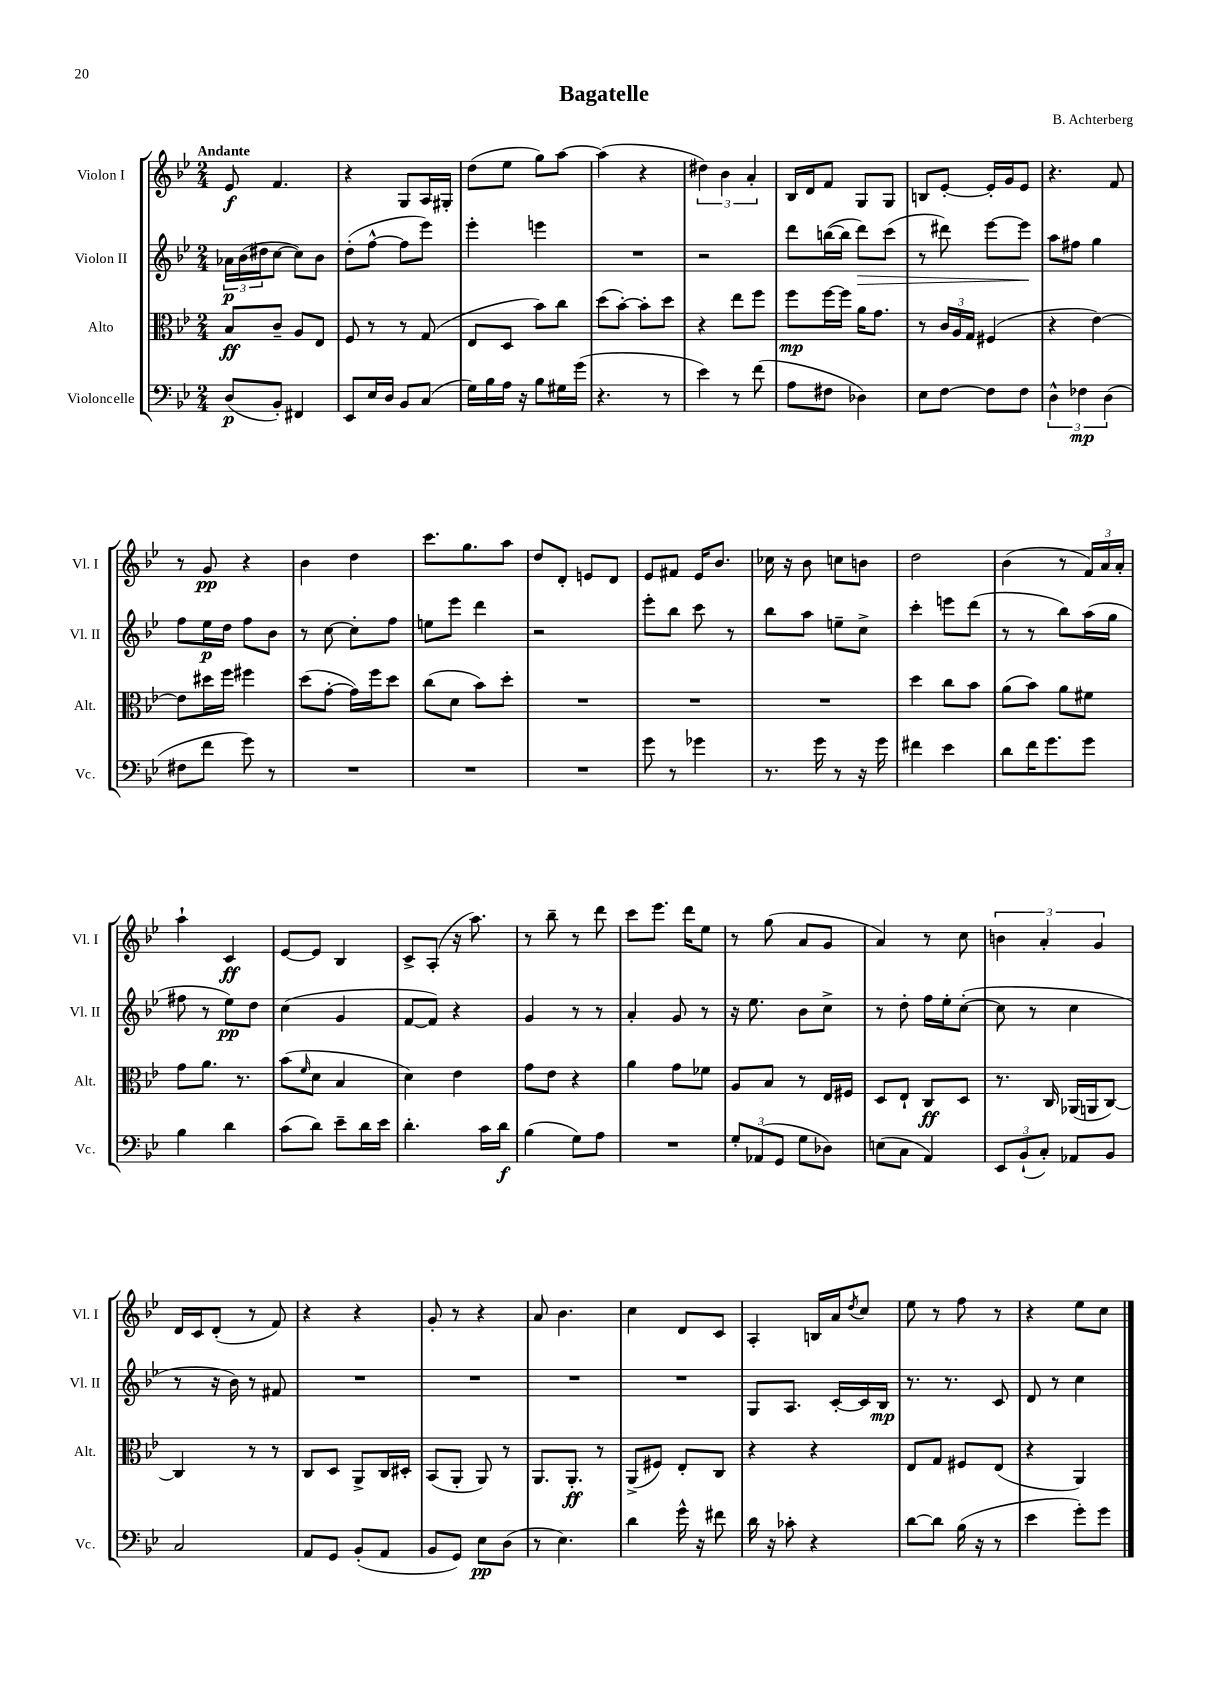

**kern	**dynam	**kern	**dynam	**kern	**dynam	**kern	**dynam
*part4	*part4	*part3	*part3	*part2	*part2	*part1	*part1
*staff4	*staff4	*staff3	*staff3	*staff2	*staff2	*staff1	*staff1
*I"Violoncelle	*	*I"Alto	*	*I"Violon II	*	*I"Violon I	*
*I'Vc.	*	*I'Alt.	*	*I'Vl. II	*	*I'Vl. I	*
*clefF4	*	*clefC3	*	*clefG2	*	*clefG2	*
*k[b-e-]	*	*k[b-e-]	*	*k[b-e-]	*	*k[b-e-]	*
*M2/4	*	*M2/4	*	*M2/4	*	*M2/4	*
=1	=1	=1	=1	=1	=1	=1	=1
!	!	!	!	!	!	!LO:TX:a:B:t=Andante	!
(8D/L	p	8B-/L	ff	24a-X\LL	p	8e-/	f
.	.	.	.	(24b-\	.	.	.
.	.	.	.	24dd#X\J	.	.	.
8BB-'/J)	.	8c~/J	.	[8cc\J	.	4.f/	.
4FF#X/	.	8A/L	.	8cc\L])	.	.	.
.	.	8E-/J	.	8b-\J	.	.	.
=2	=2	=2	=2	=2	=2	=2	=2
8EE-/L	.	8F/	.	(8dd'\L	.	4r	.
16E-/L	.	8r	.	[8ff^^\J	.	.	.
16D/JJ	.	.	.	.	.	.	.
8BB-/L	.	8r	.	8ff\L]	.	8G/L	.
(8C/J	.	(8G/	.	8eee-\J)	.	16A/L	.
.	.	.	.	.	.	16G#X'/JJ	.
=3	=3	=3	=3	=3	=3	=3	=3
16G\LL)	.	8E-/L	.	4eee-'\	.	(8dd\L	.
16B-\	.	.	.	.	.	.	.
16A\JJ	.	8D/J	.	.	.	8ee-\J	.
16r	.	.	.	.	.	.	.
8B-\L	.	8b-\L)	.	4eeen\	.	8gg\L)	.
16G#X\L	.	8cc\J	.	.	.	[8aa\J	.
(16g\JJ	.	.	.	.	.	.	.
=4	=4	=4	=4	=4	=4	=4	=4
4.r	.	(8dd\L	.	2r	.	(4aa\]	.
.	.	[8b-'\J)	.	.	.	.	.
.	.	8b-'\L]	.	.	.	4r	.
8r	.	8dd\J	.	.	.	.	.
=5	=5	=5	=5	=5	=5	=5	=5
4e-\)	.	4r	.	2r	.	6dd#X\)	.
.	.	.	.	.	.	6b-\	.
8r	.	8ee-\L	.	.	.	.	.
.	.	.	.	.	.	6a'/	.
(8f\	.	8ff\J	.	.	.	.	.
=6	=6	=6	=6	=6	=6	=6	=6
8A\L	.	8ff\L	mp	8ddd\L	.	16B-/LL	.
.	.	.	.	.	.	16d/J	.
8F#X\J	.	[16ff\L	.	([16bbn\L	.	8f/J	.
.	.	16ff\JJ]	.	16bb\JJ]	.	.	.
!	!	!	!	!	!LO:HP:b	!	!
4D-X\)	.	16a\KL	.	8ddd\L)	>	8G/L	.
.	.	8.g\J	.	.	.	.	.
.	.	.	.	(8ccc\J	.	8G/J	.
=7	=7	=7	=7	=7	=7	=7	=7
8E-\L	.	8r	.	8r	.	8Bn/L	.
[8F\J	.	24c/LL	.	8ddd#X\)	.	[8e-'/J	.
.	.	24A/	.	.	.	.	.
.	.	24G/JJ	.	.	.	.	.
8F\L]	.	(4F#X/	.	[8eee-\L	.	16e-'/LL]	.
.	.	.	.	.	.	16g/J	.
8F\J	.	.	.	8eee-\J]	.	8e-/J	.
.	.	.	.	.	]	.	.
=8	=8	=8	=8	=8	=8	=8	=8
6D^^\	.	4r	.	8aa\L	.	4.r	.
.	.	.	.	8ff#X\J	.	.	.
6F-X\	mp	.	.	.	.	.	.
.	.	[4e-\)	.	4gg\	.	.	.
(6D\	.	.	.	.	.	.	.
.	.	.	.	.	.	8f/	.
!!LO:LB:g=z
=9	=9	=9	=9	=9	=9	=9	=9
8F#X\L	.	8e-\L]	.	8ff\L	.	8r	.
8f\J	.	16dd#X\L	.	16ee-\L	p	8g/	pp
.	.	16ff\JJ	.	16dd\JJ	.	.	.
8g\)	.	4ff#X\	.	8ff\L	.	4r	.
8r	.	.	.	8b-\J	.	.	.
=10	=10	=10	=10	=10	=10	=10	=10
2r	.	(8dd\L	.	8r	.	4b-\	.
.	.	[8g'\J	.	[8cc\	.	.	.
.	.	16g\LL])	.	8cc'\L]	.	4dd\	.
.	.	16ff\J	.	.	.	.	.
.	.	8dd\J	.	8ff\J	.	.	.
=11	=11	=11	=11	=11	=11	=11	=11
2r	.	(8cc\L	.	8een\L	.	8.ccc\L	.
.	.	8d\J	.	8eee-\J	.	.	.
.	.	.	.	.	.	8.gg\	.
.	.	8b-\L)	.	4ddd\	.	.	.
.	.	8dd'\J	.	.	.	8aa\J	.
=12	=12	=12	=12	=12	=12	=12	=12
2r	.	2r	.	2r	.	8dd/L	.
.	.	.	.	.	.	8d'/J	.
.	.	.	.	.	.	8en/L	.
.	.	.	.	.	.	8d/J	.
=13	=13	=13	=13	=13	=13	=13	=13
8g\	.	2r	.	8eee-'\L	.	8e-/L	.
8r	.	.	.	8bb-\J	.	8f#X/J	.
4g-X\	.	.	.	8ccc\	.	16e-/KL	.
.	.	.	.	.	.	8.b-/J	.
.	.	.	.	8r	.	.	.
=14	=14	=14	=14	=14	=14	=14	=14
8.r	.	2r	.	8bb-\L	.	16cc-X\	.
.	.	.	.	.	.	16r	.
.	.	.	.	8aa\J	.	8b-\	.
16g\	.	.	.	.	.	.	.
8r	.	.	.	8een~\L	.	8ccn\L	.
16r	.	.	.	8cc^\J	.	8bn\J	.
16g\	.	.	.	.	.	.	.
=15	=15	=15	=15	=15	=15	=15	=15
4f#X\	.	4dd\	.	4ccc'\	.	2dd\	.
4e-\	.	8cc\L	.	8eeen\L	.	.	.
.	.	8b-\J	.	(8ddd\J	.	.	.
=16	=16	=16	=16	=16	=16	=16	=16
8d\L	.	(8a\L	.	8r	.	(4b-\	.
16f\K	.	8b-\J)	.	8r	.	.	.
8.g\	.	.	.	.	.	.	.
.	.	8a\L	.	8bb-\L)	.	8r	.
8g\J	.	8f#X\J	.	(16aa\L	.	24f/LL)	.
.	.	.	.	.	.	24a/	.
.	.	.	.	16gg\JJ	.	.	.
.	.	.	.	.	.	24a'/JJ	.
!!LO:LB:g=z
=17	=17	=17	=17	=17	=17	=17	=17
4B-\	.	8g\L	.	8ff#X\	.	4aa`\	.
.	.	8.a\J	.	8r	.	.	.
4d\	.	.	.	8ee-\L)	pp	4c/	ff
.	.	8.r	.	.	.	.	.
.	.	.	.	8dd\J	.	.	.
=18	=18	=18	=18	=18	=18	=18	=18
(8c\L	.	(8b-\L	.	(4cc\	.	[8e-/L	.
.	.	16qqf/	.	.	.	.	.
8d\J)	.	8d\J	.	.	.	8e-/J]	.
8e-~\L	.	4B-/	.	4g/	.	4B-/	.
16d\L	.	.	.	.	.	.	.
16e-\JJ	.	.	.	.	.	.	.
=19	=19	=19	=19	=19	=19	=19	=19
4.d'\	.	4d\)	.	[8f/L	.	8c^/L	.
.	.	.	.	8f/J])	.	(8A'/J	.
.	.	4e-\	.	4r	.	16r	.
.	.	.	.	.	.	8.aa\)	.
16c\LL	.	.	.	.	.	.	.
16d\JJ	f	.	.	.	.	.	.
=20	=20	=20	=20	=20	=20	=20	=20
(4B-\	.	8g\L	.	4g/	.	8r	.
.	.	8e-\J	.	.	.	8bb-~\	.
8G\L)	.	4r	.	8r	.	8r	.
8A\J	.	.	.	8r	.	8ddd\	.
=21	=21	=21	=21	=21	=21	=21	=21
2r	.	4a\	.	4a'/	.	8ccc\L	.
.	.	.	.	.	.	8.eee-\J	.
.	.	8g\L	.	8g/	.	.	.
.	.	.	.	.	.	16ddd\KL	.
.	.	8f-X\J	.	8r	.	8ee-\J	.
=22	=22	=22	=22	=22	=22	=22	=22
12G'/L	.	8A/L	.	16r	.	8r	.
.	.	.	.	8.ee-\	.	.	.
(12AA-X/	.	.	.	.	.	.	.
.	.	8B-/J	.	.	.	(8gg\	.
12GG/J	.	.	.	.	.	.	.
8G\L	.	8r	.	8b-\L	.	8a/L	.
8D-X\J)	.	16E-/LL	.	8cc^\J	.	8g/J	.
.	.	16F#X/JJ	.	.	.	.	.
=23	=23	=23	=23	=23	=23	=23	=23
(8En\L	.	8D/L	.	8r	.	4a/)	.
8C\J	.	8E-`/J	.	8dd'\	.	.	.
4AA/)	.	8C/L	ff	16ff\LL	.	8r	.
.	.	.	.	16ee-'\J	.	.	.
.	.	8D/J	.	([8cc'\J	.	8cc\	.
=24	=24	=24	=24	=24	=24	=24	=24
12EE-/L	.	8.r	.	8cc\]	.	6bn\	.
(12BB-`/	.	.	.	.	.	.	.
.	.	.	.	8r	.	.	.
12C'/J)	.	.	.	.	.	6a'/	.
.	.	16C/	.	.	.	.	.
8AA-X/L	.	(16AA-X/LL	.	4cc\	.	.	.
.	.	16AAn/J	.	.	.	.	.
.	.	.	.	.	.	6g/	.
8BB-/J	.	[8C/J)	.	.	.	.	.
!!LO:LB:g=z
=25	=25	=25	=25	=25	=25	=25	=25
2C/	.	4C/]	.	8r	.	16d/LL	.
.	.	.	.	.	.	16c/J	.
.	.	.	.	16r	.	(8d'/J	.
.	.	.	.	16b-\)	.	.	.
.	.	8r	.	8r	.	8r	.
.	.	8r	.	8f#X/	.	8f/)	.
=26	=26	=26	=26	=26	=26	=26	=26
8AA/L	.	8C/L	.	2r	.	4r	.
8GG/J	.	8D/J	.	.	.	.	.
(8BB-'/L	.	8AA^/L	.	.	.	4r	.
8AA/J	.	16C/L	.	.	.	.	.
.	.	16D#X'/JJ	.	.	.	.	.
=27	=27	=27	=27	=27	=27	=27	=27
8BB-/L	.	(8BB-/L	.	2r	.	8g'/	.
8GG/J)	.	8AA'/J	.	.	.	8r	.
8E-\L	pp	8AA/)	.	.	.	4r	.
(8D\J	.	8r	.	.	.	.	.
=28	=28	=28	=28	=28	=28	=28	=28
8r	.	8.AA/L	.	2r	.	8a/	.
4.E-\)	.	.	.	.	.	4.b-\	.
.	.	8.AA'/J	ff	.	.	.	.
.	.	8r	.	.	.	.	.
=29	=29	=29	=29	=29	=29	=29	=29
4d\	.	(8AA^/L	.	2r	.	4cc\	.
.	.	8F#X/J)	.	.	.	.	.
16g^^\	.	8E-'/L	.	.	.	8d/L	.
16r	.	.	.	.	.	.	.
8f#X\	.	8C/J	.	.	.	8c/J	.
=30	=30	=30	=30	=30	=30	=30	=30
16d\	.	4r	.	8G/L	.	4A'/	.
16r	.	.	.	.	.	.	.
8c-X'\	.	.	.	8.A/J	.	.	.
4r	.	4r	.	.	.	16Bn/LL	.
.	.	.	.	[16c'/LL	.	16a/J	.
.	.	.	.	.	.	8qdd/	.
.	.	.	.	16c/]	.	8cc/J	.
.	.	.	.	16B-/JJ	mp	.	.
=31	=31	=31	=31	=31	=31	=31	=31
[8d\L	.	8E-/L	.	8.r	.	8ee-\	.
8d\J]	.	8G/J	.	.	.	8r	.
.	.	.	.	8.r	.	.	.
(16B-\	.	8F#X/L	.	.	.	8ff\	.
16r	.	.	.	.	.	.	.
8r	.	(8E-/J	.	8c/	.	8r	.
=32	=32	=32	=32	=32	=32	=32	=32
4e-\	.	4r	.	8d/	.	4r	.
.	.	.	.	8r	.	.	.
8g'\L)	.	4AA/)	.	4cc\	.	8ee-\L	.
8g\J	.	.	.	.	.	8cc\J	.
==	==	==	==	==	==	==	==
*-	*-	*-	*-	*-	*-	*-	*-
